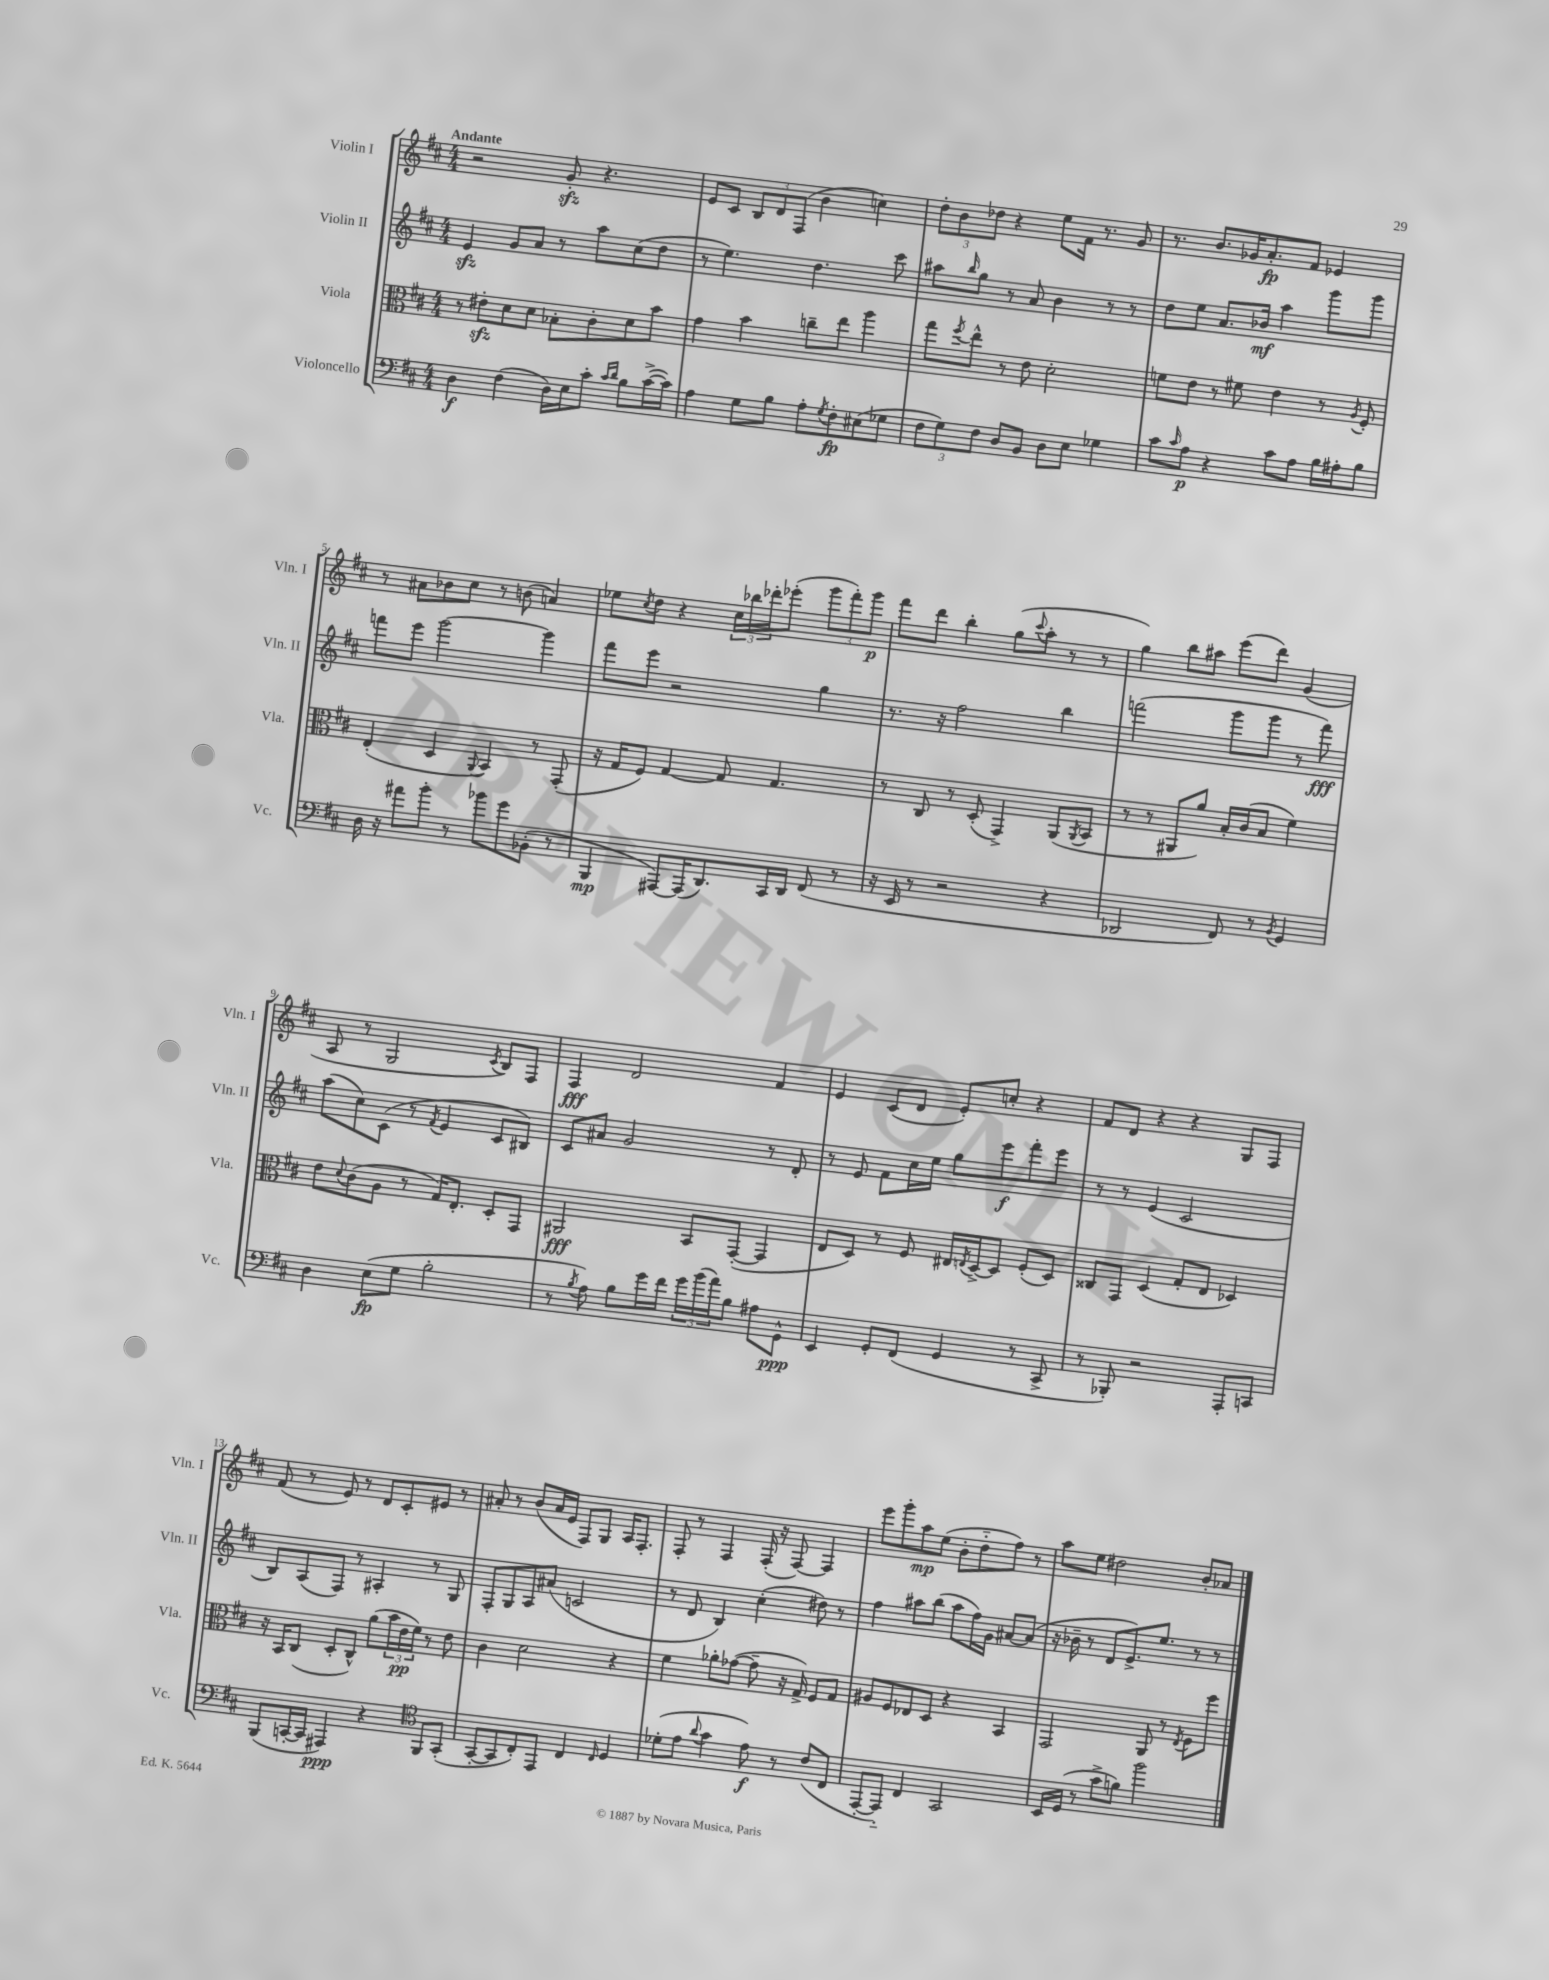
<<
\new StaffGroup <<
\new Staff = "s0" \with { instrumentName = "Violin I" shortInstrumentName = "Vln. I" } {
    \clef treble \key d \major \numericTimeSignature \time 4/4 \tempo "Andante"
    r2 g'8-.\sfz r4. |
    e'8 cis'8 \tuplet 3/2 { b8 d'8 fis8( } b'4 c''4) |
    \tuplet 3/2 { d''8-. b'8 des''8 } r4 e''8 fis'16 r8. g'8 |
    r8. b'8. ges'16 a'8.-.\fp fis'8 ees'4 |
    r8 ais'8 bes'8 cis''8 r8 b'8( a'4) |
    ees''8 \acciaccatura { cis''8 } d''8 r4 \tuplet 3/2 { cis''16 bes''16 des'''16-. } ees'''8-.( \tuplet 3/2 { g'''8 fis'''8-.) g'''8\p } |
    fis'''8 d'''8 b''4-. g''8( \appoggiatura { cis'''8 } a''8-. r8 r8 |
    g''4) b''8 ais''8 e'''8( d'''8) g'4( |
    a8 r8 g2 \acciaccatura { cis'8 } b8) fis8 |
    fis4\fff d'2 fis'4 |
    e'4 cis'8( d'8 e'8-.) c''8-. r4 |
    fis'8 d'8 r4 r4 g8 fis8 |
    fis'8( r8 e'8) r8 d'8 cis'8-. eis'8 r8 |
    ais'8-. r8 b'8( ais'16 e'16 fis8) g8 a16 fis8.-. |
    fis8-. r8 fis4 fis16-.( r16 fis8~) fis4 |
    e'''8 g'''8-. a''8\mp e''8( b'8-. d''8-_ fis''8) r8 |
    a''8 e''8 dis''2 b'8-. aes'8 \bar "|." |
}
\new Staff = "s1" \with { instrumentName = "Violin II" shortInstrumentName = "Vln. II" } {
    \clef treble \key d \major \numericTimeSignature \time 4/4
    e'4\sfz g'8 a'8 r8 a''8 cis''8( d''8 |
    r8 e''4.) d''4. cis'''8 |
    ais''8 \grace { b''16 } g''8 r8 a'8 b'4 r8 r8 |
    d''8 e''8 a'8. bes'16\mf a''4 g'''8 g'''8 |
    f'''8 e'''8 g'''2~ g'''4 |
    fis'''8 e'''8 r2 g''4 |
    r8. r16 fis''2 b''4 |
    f'''2( g'''8 g'''8 r8 f'''8\fff) |
    a''8( cis''8) cis'8( r8 \acciaccatura { fis'8 } e'4 cis'8 bis8) |
    cis'8 ais'8 g'2 r8 d'8-. |
    r8 e'8 fis'8 cis''16 e''16 g''8 e'''8\f fis'''8-. e'''8 |
    r8 r8 e'4( cis'2 |
    b8) a8( fis8) r8 ais4-. r8 g8 |
    fis8-. g8 a8 ais'8( c'2 |
    r8 d'8 b4) cis''4-.( dis''8) r8 |
    fis''4 ais''8 b''8( ais''8 fis''16) g'16 ais'8~ ais'8( |
    r16 bes'16-- r8 d'8 e'8.->) e''8. r8 r8 \bar "|." |
}
\new Staff = "s2" \with { instrumentName = "Viola" shortInstrumentName = "Vla." } {
    \clef alto \key d \major \numericTimeSignature \time 4/4
    r8 eis'8-.\sfz d'8 d'8 bes8-. cis'8-. d'8 b'8 |
    g'4 b'4 c''8-- e''8 a''4 |
    g''8 \acciaccatura { fis''8 } e''8-^ r8 e'8 d'2-. |
    f'8 e'8 r8 fis'8 e'4 r8 \acciaccatura { a8 } fis8-. |
    e4-.( d4 \appoggiatura { a,8 } b,4) r8 g,8-.( |
    r16 g16 fis8) g4~ g8 g4. |
    r8 cis8 r8 d8-.( g,4->) a,8( \acciaccatura { a,8 } b,8 |
    r8 r8 ais,8 a'8) b16-. cis'16( b8 fis'4) |
    e'8 \appoggiatura { d'8 } cis'8( a8 r8 g16) e8.-. d8-. g,8 |
    ais,2\fff b,8 g,8~-.( g,4 |
    e8 d8) r8 fis8 eis16 \acciaccatura { e8 } d16~-> d8 fis8-.( d8) |
    cisis8 g,8 d4( g8-. e8 des4) |
    r16 b,16 cis8( d8-. cis8-^) a'8( \tuplet 3/2 { b'16 e'16\pp fis'16) } r8 e'8 |
    cis'4 d'2 r4 |
    fis'4 aes'8-. ges'8~( ges'8-- r16 g16->) fis8 g8 |
    ais8 fis8 ees8 d8 r4 b,4 |
    g,2 a,8 r8 \acciaccatura { e8 } fis8 fis''8 \bar "|." |
}
\new Staff = "s3" \with { instrumentName = "Violoncello" shortInstrumentName = "Vc." } {
    \clef bass \key d \major \numericTimeSignature \time 4/4
    d4\f fis4( d16) e16 cis'8-. \grace { cis'16 d'16 } b8 cis'16~->( cis'16) |
    a4 g8 b8 a8-. \acciaccatura { g8 } fis8-.\fp eis8( ges8 |
    \tuplet 3/2 { fis8 g8) fis8 } d8 b,8 d8 e8 ges4 |
    cis'8 \grace { cis'16 } a8\p r4 cis'8 a8 b16 ais16-. b8 |
    d16 r16 ais'8 b'8-. r8 bes'8 g'8 bes,8-.( r8 |
    b,,4\mp ais,,8~) ais,,16( d,8.) cis,16 d,16 fis,8( r8 |
    r16 e,16 r8 r2 r4 |
    des,2 fis,8) r8 \acciaccatura { b,8 } g,4 |
    d4 e8\fp( g8 b2-. |
    r8 \acciaccatura { b8 } a8) b8 g'16 fis'16 \tuplet 3/2 { g'16 b'16( a'16) } b8 ais8 g,8-^\ppp |
    e,4 g,8-. fis,8( g,4 r8 cis,8-> |
    r8 bes,,8-.) r2 a,,8-. c,8 |
    b,,8( c,16~-. c,16 ais,,4\ppp) r4 \clef tenor fis,8 g,8-.( |
    g,8~-. g,8 cis8-.) e,8 cis4 \grace { cis16 } d4 |
    des'8-.( e'8 \appoggiatura { a'8 } g'4 e'8\f) r8 cis'8( cis8 |
    e,8~-. e,8-_) cis4 g,2 |
    b,16 d16( r8 g'8-> f'8) fis''2 \bar "|." |
}
>>
>>
